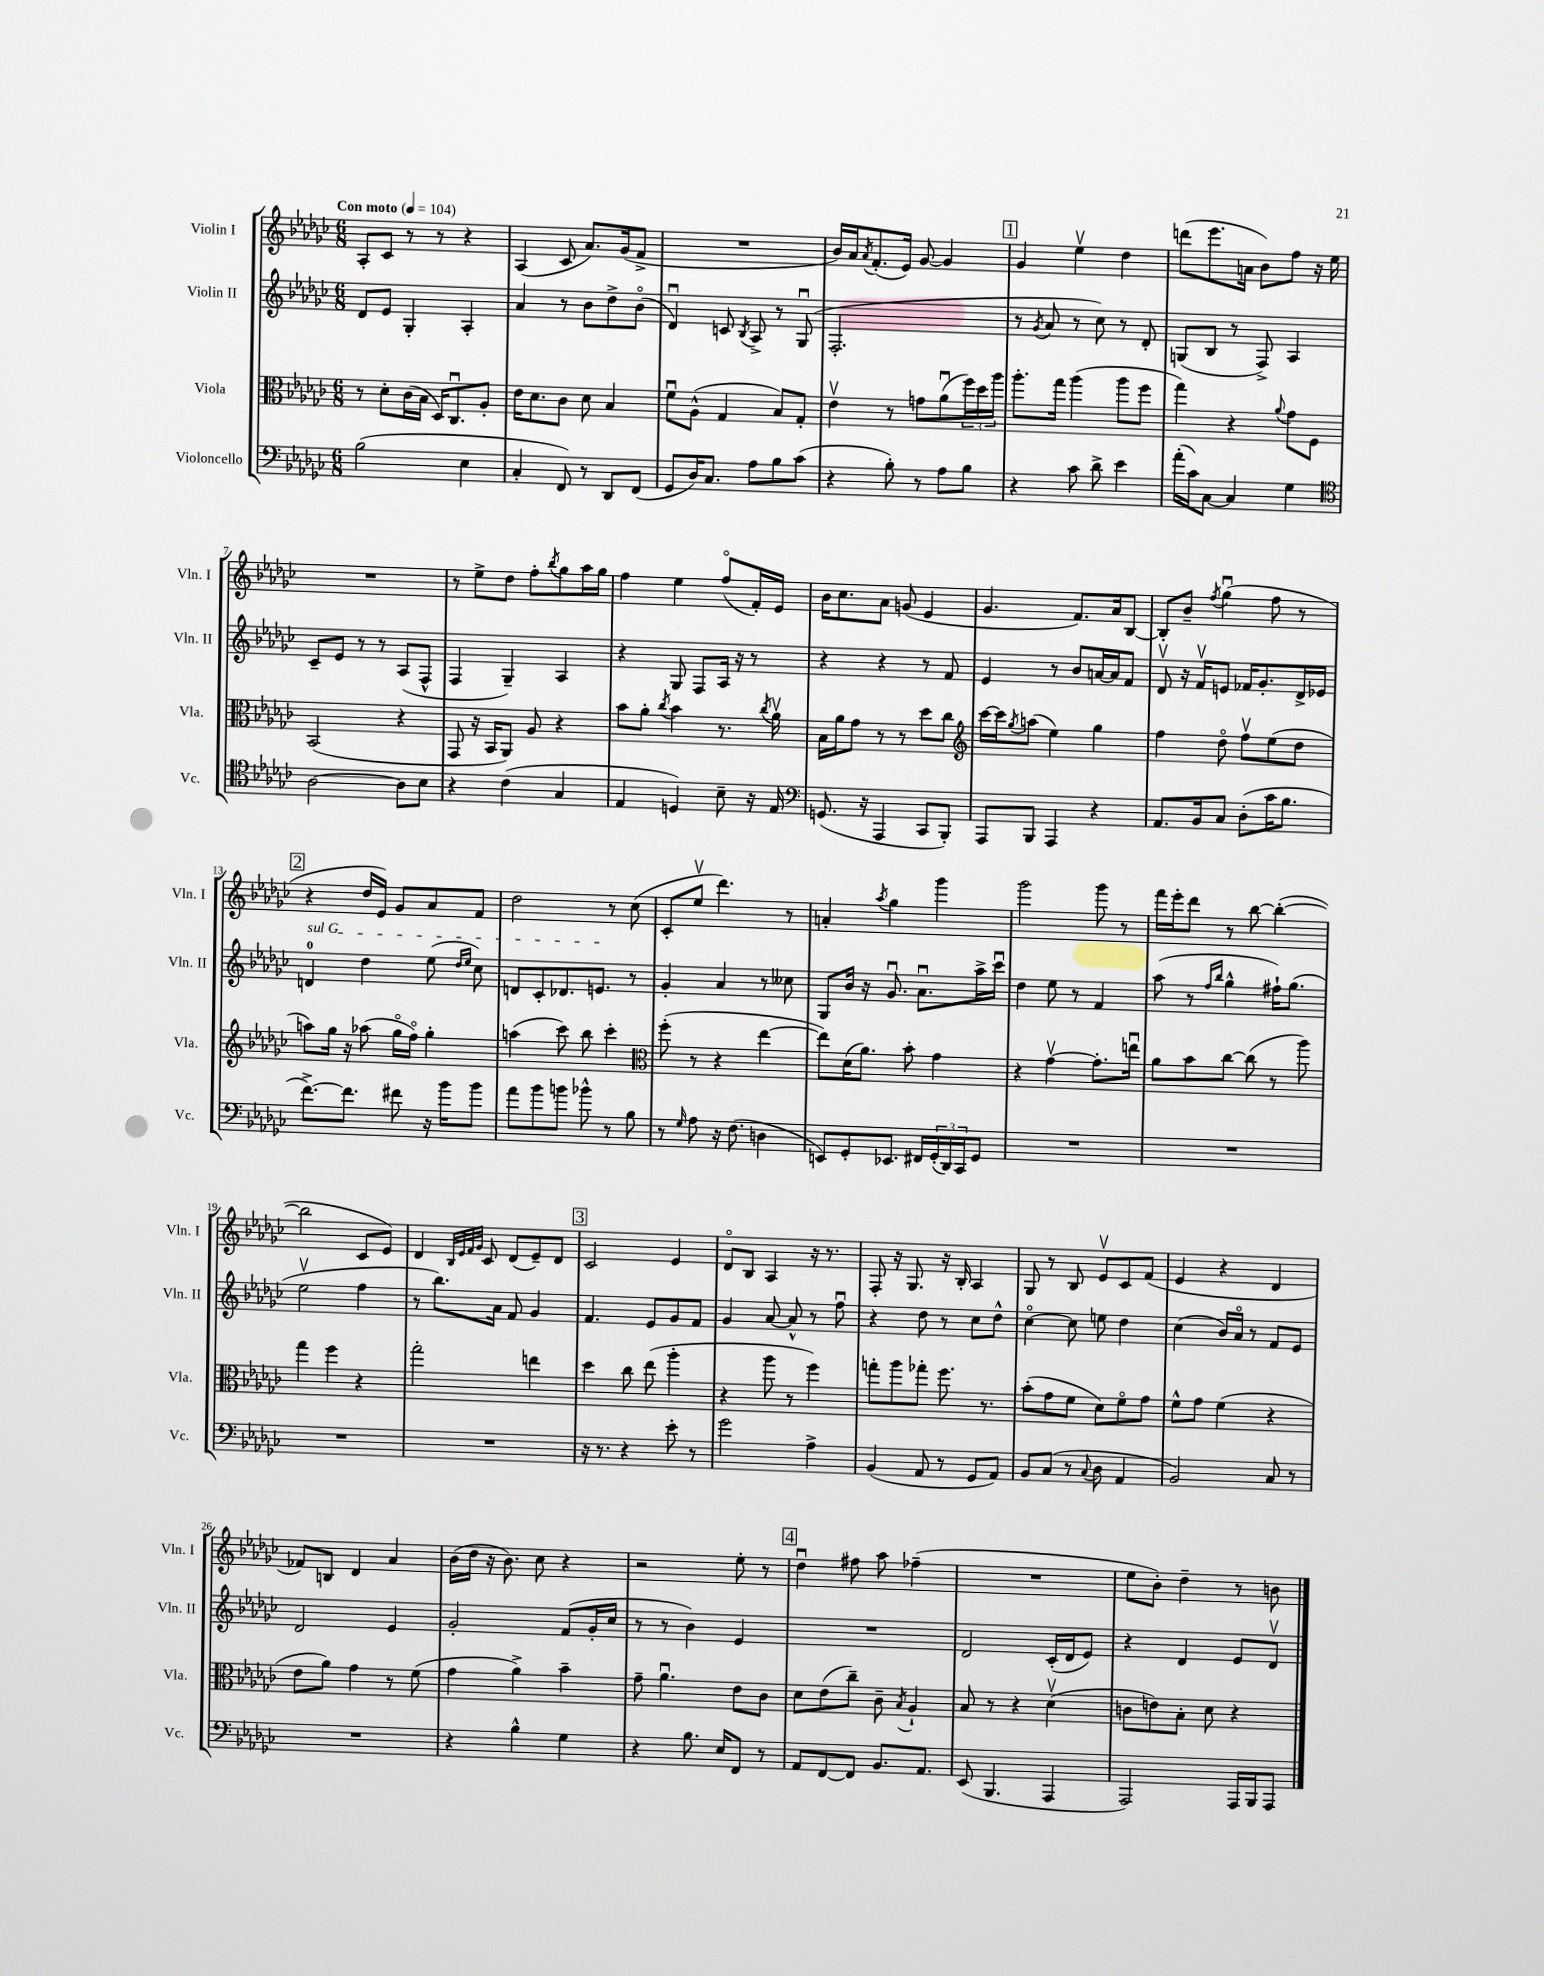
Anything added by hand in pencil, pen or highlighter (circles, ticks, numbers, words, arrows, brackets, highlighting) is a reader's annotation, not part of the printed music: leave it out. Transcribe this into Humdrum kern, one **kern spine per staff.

**kern	**kern	**kern	**kern
*staff4	*staff3	*staff2	*staff1
*clefF4	*clefC3	*clefG2	*clefG2
*k[b-e-a-d-g-c-]	*k[b-e-a-d-g-c-]	*k[b-e-a-d-g-c-]	*k[b-e-a-d-g-c-]
*M6/8	*M6/8	*M6/8	*M6/8
*MM104	*MM104	*MM104	*MM104
(2B-	8r	8d-	8A-'
.	8d-'	8e-	8c-
.	(16c-	4G-'	8r
.	16B-	.	.
.	16D-)	.	8r
.	8.C-u	.	.
4E-	.	4A-'	4r
.	8A-'	.	.
=	=	=	=
4C-'	16e-	4a-	(4A-
.	8.d-	.	.
8FF)	8c-	8r	8c-
8r	8d-	8b-	8.a-)
8DD-	4B-	8dd-^	.
.	.	.	(16g-
(8FF	.	(8b-o	8f^
=	=	=	=
8GG-	8fu	4d-u)	2.r
16D-)	(8A-^^	.	.
8.C-	.	.	.
.	4G-	8c	.
.	.	8qB-	.
8A-	.	8A-^	.
8B-	8B-)	8r	.
(8c-	8G-'	(8G-u	.
=	=	=	=
4r	4e-v	2.F'	16b-)
.	.	.	16a-
.	.	.	8qa-
.	.	.	(8.f'
8B-')	8r	.	.
.	.	.	16e-)
8r	8g	.	[8g-
8A-	(8a-u	.	4g-]
8B-	24ff)	.	.
.	24dd-	.	.
.	24aa-	.	.
=	=	=	=
4r	8.aa-'	8r	4g-
.	.	8qg-	.
.	.	8a-	.
.	16gg-	.	.
8c-	(4aa-	8r	4ee-v
8d-^	.	8cc-)	.
4e-	8aa-	8r	4dd-
.	8ff	8d-'	.
=	=	=	=
(16a-'	4gg-)	(8G	(8ddd
16c-)	.	.	.
[8C-	.	8B-	8.eee-
4C-]	4r	8r	.
.	.	.	16a
.	.	8F^)	8b-)
.	8qqa-	.	.
4G-	8g-	4A-	8ff
.	8F	.	16r
.	.	.	16ee-
=	=	=	=
*clefC4	*	*	*
[2A-	(2BB-	8c-~	2.r
.	.	8e-	.
.	.	8r	.
.	.	8r	.
8A-]	4r	(8A-	.
8B-	.	8F^^	.
=	=	=	=
4r	8GG-	4F	8r
.	16r	.	8ee-^
.	16BB-	.	.
(4c-	8AA-)	4G-~)	8dd-
.	8A-	.	8ff'
.	.	.	8qbb-
4G-	4r	4A-	8gg-
.	.	.	16aa-
.	.	.	16gg-
=	=	=	=
4E-	8b-	4r	4ff
.	8a-'	.	.
.	8qcc-	.	.
4D)	4b-	8G-	4ee-
.	.	8F	.
8B-~	8.r	16A-	(8ffo
.	.	16r	.
16r	.	8r	16f')
.	8qcc-	.	.
16E-	16a-v	.	16e-
=	=	=	=
*clefF4	*	*	*
(8.GG	16B-	4r	16b-
.	16a-	.	8.cc-
.	8g-	.	.
16r	.	.	.
4AAA-	8r	4r	8a-
.	8r	.	(8g
8CC-	8dd-	8r	4e-
8BBB-')	8cc-	8f	.
=	=	=	=
*	*clefG2	*	*
8AAA-	[16ccc-	4e-	4.g-
.	16ccc-]	.	.
.	8qgg-	.	.
8BBB-	(8aa	.	.
4AAA-	4ee-)	8r	.
.	.	8b-	8.f)
4r	4gg-	[16a	.
.	.	16a]	16a-
.	.	8f	[8B-
=	=	=	=
8.AA-	4ff	8d-v	8B-']
.	.	16r	8b-~
16BB-	.	16fv	.
.	.	.	8qff
8C-	8dd-o	8e	(4gg-u
(8D-'	8ffv	16f-	.
.	.	8.g-'	.
16c-	(8ee-	.	8ff
8.B-	.	.	.
.	8dd-	16d-^	8r
.	.	16e-	.
=	=	=	=
[8.f^)	8aa)	4d	4r
.	16gg-	.	.
8.f]	16r	.	.
.	(8aa-	4dd-	16dd-
.	.	.	16e-)
8f#	16gg-o	.	8g-
.	16ffo)	.	.
16r	4gg-'	(8ee-	8a-
16b-	.	.	.
.	.	16qqdd-	.
.	.	16qqee-	.
8b-	.	8cc-)	8f
=	=	=	=
8a-	(4aa	8d	2dd-
8b-	.	8c-'	.
8b	8ccc-)	8.d-	.
8b-^^	8bb-	.	.
.	.	8.e	.
8r	4ccc-'	.	8r
8B-	.	8r	(8cc-
=	=	=	=
*	*clefC3	*	*
8r	(8ff'	4g-'	8c-'
16qqG-	.	.	.
8A-	8r	.	8ee-v
16r	4r	4a-	4.ddd-)
(8.F	.	.	.
4D	[4ee-	8r	.
.	.	8cc--	8r
=	=	=	=
8EE)	8ee-])	8G-	4a'
8GG-'	(16d-	16b-	.
.	8.a-)	16r	.
.	.	.	8qaa-
8.EE-	.	8.g-u	4gg-
.	8b-'	.	.
16FF#	.	8.a-u	.
(24GG-'	4g-	.	4ggg-
24DD-)	.	.	.
24CC-	.	.	.
8GG-	.	16aa-^	.
.	.	16ccc-u	.
=	=	=	=
2.r	4r	4dd-	2ggg-
.	[4g-v	8ee-	.
.	.	8r	.
.	8.g-']	4f	8ggg-
.	.	.	8r
.	16eeu	.	.
=	=	=	=
2.r	8a-	(8aa-	16fff
.	.	.	16eee-'
.	8b-	8r	8ddd-
.	.	16qqff	.
.	.	16qqbb-	.
.	[8cc-	4gg-^^	8r
.	(8cc-]	.	[8bb-
.	8r	16ff#`)	(4bb-'_
.	.	(8.gg-	.
.	8aa-)	.	.
=	=	=	=
2.r	4gg-	2ee-v	2bb-]
.	4ff	.	.
.	4r	4ff	8c-
.	.	.	8e-)
=	=	=	=
2.r	2gg-'	8r	4d-
.	.	8.bb-)	.
.	.	.	32qqB-
.	.	.	32qqe-
.	.	.	32qqf
.	.	.	32qqg-
.	.	.	8c-
.	.	16a-	.
.	.	8f	(8d-
.	4ee	4g-	8e-~)
.	.	.	8d-
=	=	=	=
16r	4dd-	4.f	2c-
8.r	.	.	.
4r	8cc-	.	.
.	(8ee-	8e-	.
8e-'	4aa-'	8g-	4e-
8r	.	8f	.
=	=	=	=
2g-	4r	4g-	8d-o
.	.	.	8B-
.	8aa-	[8a-	4A-
.	8r	8a-^^]	.
4A-^	4ff)	8r	16r
.	.	.	8.r
.	.	8ffu	.
=	=	=	=
(4BB-	8gg'	4r	8F'
.	8aa-	.	16r
.	.	.	8.G-
8AA-	8gg-'	8dd-	.
8r	8.ff	8r	16r
.	.	.	16B-'
8GG-	.	8cc-	4A-
.	8.r	.	.
8AA-)	.	8dd-^^	.
=	=	=	=
8BB-	(8b-'	[4cc-o	8G-
(8C-	8g-	.	8r
8r	8f	8cc-]	8B-
8qqC-	.	.	.
8D-	8d-)	8ee	8e-v
4AA-	8fo	4dd-	8c-
.	8g-	.	(8f
=	=	=	=
2BB-)	8f^^	(4cc-	4e-
.	8g-	.	.
.	(4f	16b-)	4r
.	.	16a-o	.
.	.	8r	.
8C-	4r	8f	4d-
8r	.	8e-	.
=	=	=	=
2.r	8e-	2d-	8f-)
.	8a-)	.	8B
.	4g-	.	4d-
.	8r	4e-	4a-
.	(8f	.	.
=	=	=	=
4r	4g-	2g-'	(16b-
.	.	.	16dd-
.	.	.	16r
.	.	.	8.b-)
4B-^^	4a-^)	.	.
.	.	.	8cc-
4G-	4b-~	(8f	4r
.	.	16g-'	.
.	.	16cc-	.
=	=	=	=
4r	8g-~	8r	2r
.	4.a-u	8r	.
8.B-	.	4b-)	.
16E-	.	.	.
8FF	8e-	4e-	8ee-'
8r	8c-	.	8r
=	=	=	=
8AA-	8d-	2.r	4dd-u
[8FF	(8e-	.	.
8FF]	8cc-~)	.	8ff#
8.BB-	8c-~	.	8aa-
.	8qB-	.	.
.	4A-`	.	(4ff-~
8.AA-	.	.	.
=	=	=	=
(8EE-	8B-	2d-	2.r
4.BBB-	8r	.	.
.	4r	.	.
4AAA-	(4d-v	(16c-'	.
.	.	16d-	.
.	.	8e-)	.
=	=	=	=
2AAA-)	8c	4r	8ee-
.	8e)	.	8b-')
.	8B-'	4d-	4dd-~
.	8d-	.	.
16AAA-	4r	8e-	8r
16BBB-	.	.	.
8AAA-	.	8d-v	8b
==	==	==	==
*-	*-	*-	*-
